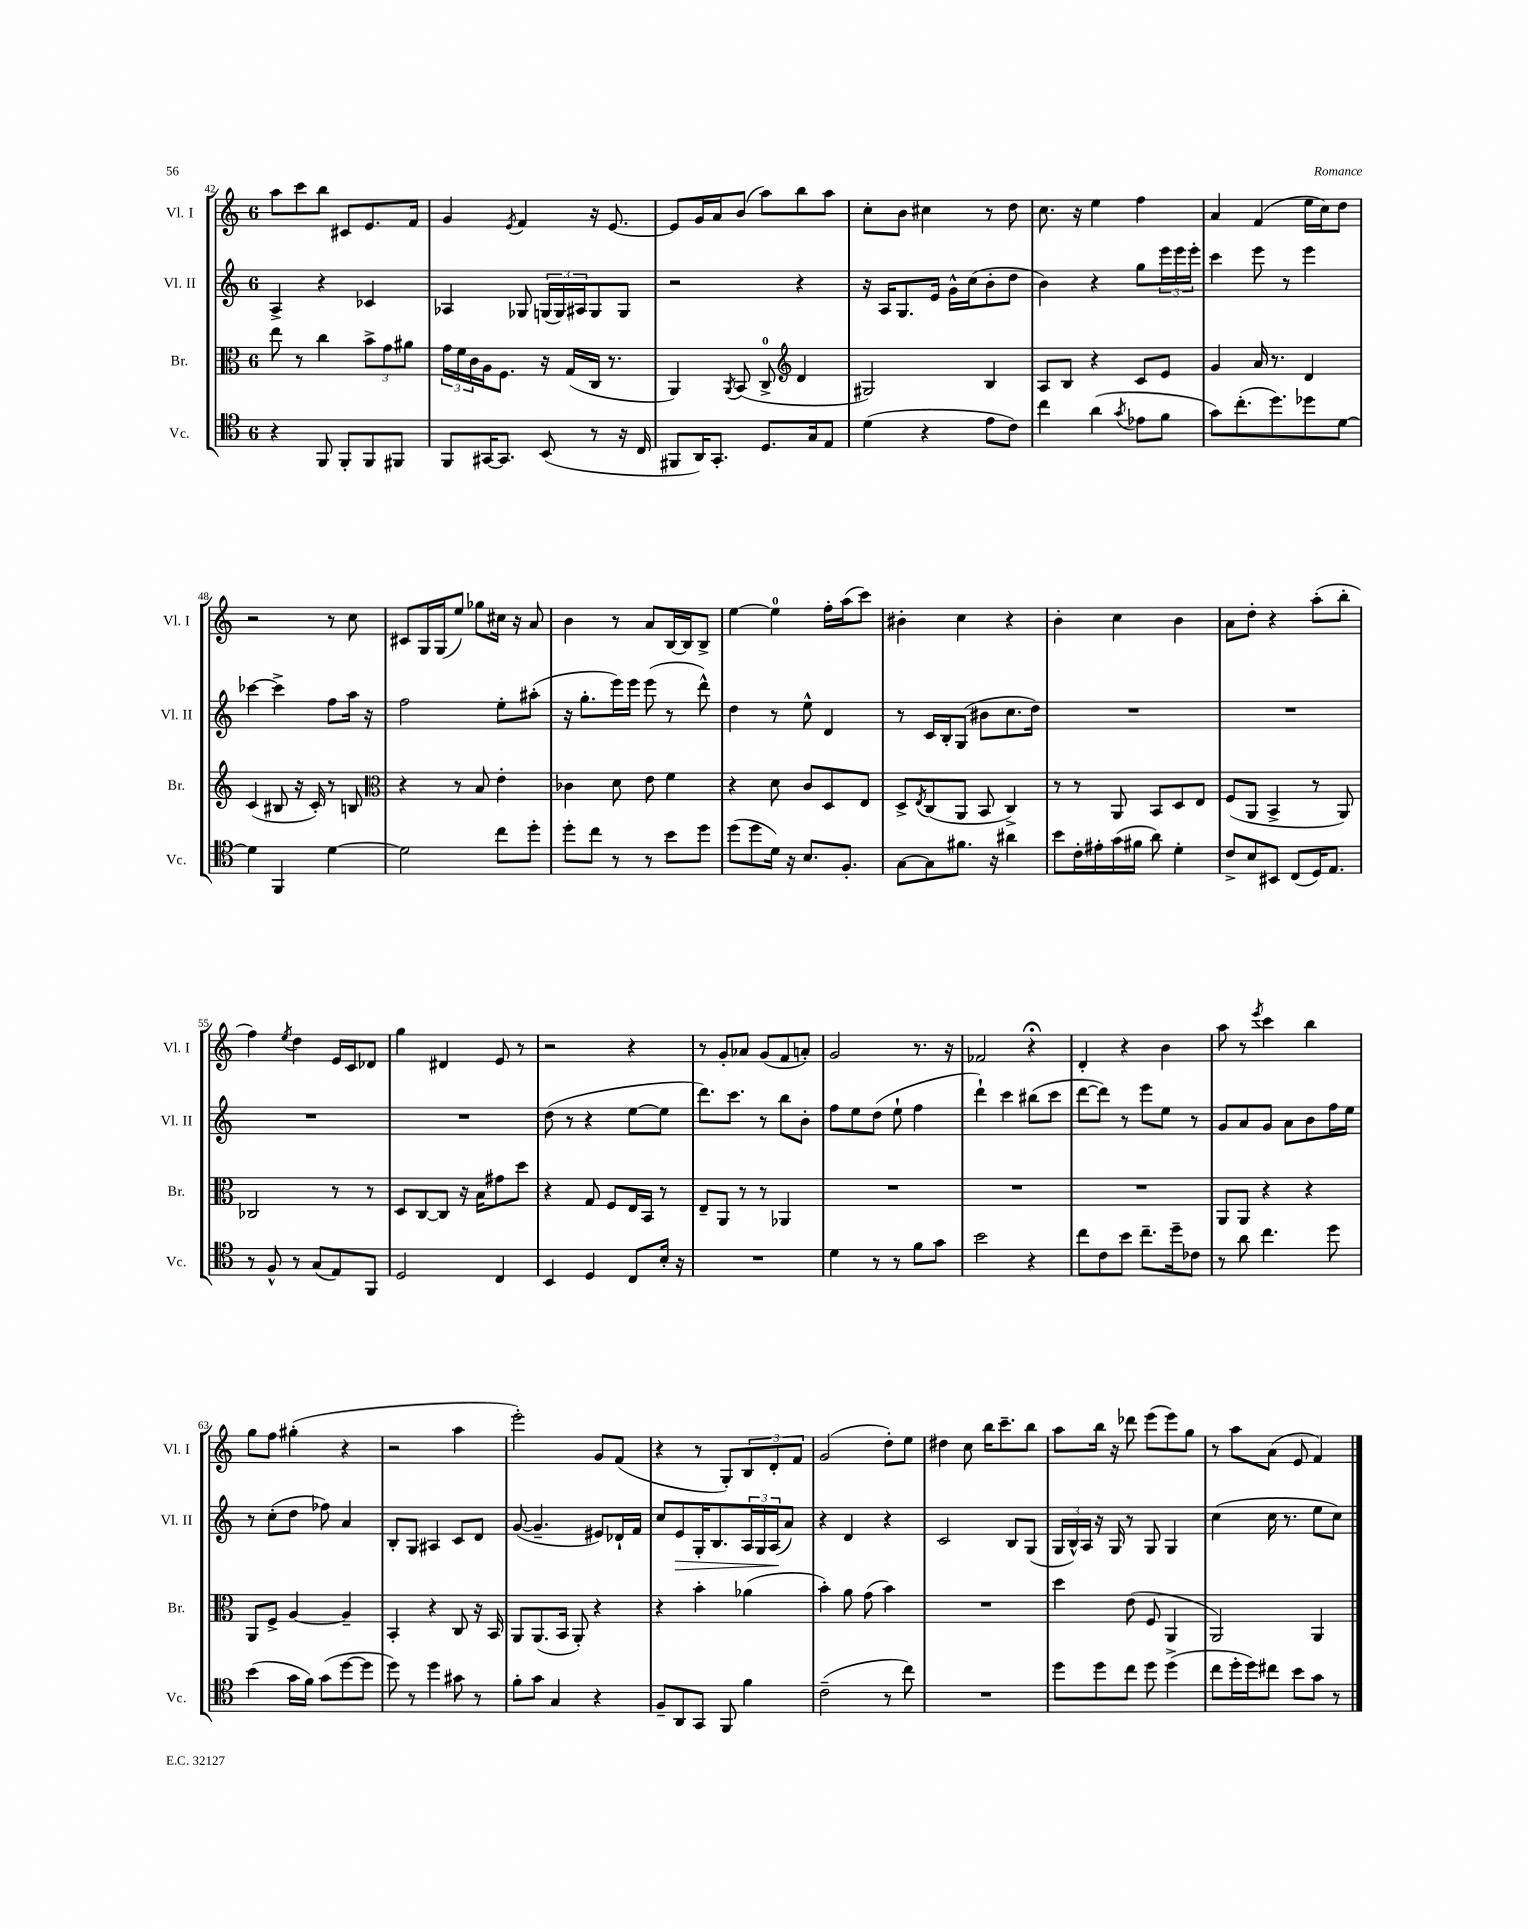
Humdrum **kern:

**kern	**kern	**kern	**dynam	**kern
*part4	*part3	*part2	*part2	*part1
*staff4	*staff3	*staff2	*staff2	*staff1
*I"Vc.	*I"Br.	*I"Vl. II	*	*I"Vl. I
*I'Vc.	*I'Br.	*I'Vl. II	*	*I'Vl. I
*clefC4	*clefC3	*clefG2	*	*clefG2
*k[]	*k[]	*k[]	*	*k[]
*M6/8	*M6/8	*M6/8	*	*M6/8
=42	=42	=42	=42	=42
4r	8ee\	4A^/	.	8aa\L
.	8r	.	.	8ccc\
8FF/	4cc\	4r	.	8bb\J
8FF'/L	.	.	.	8c#X/L
8FF/	12b^\L	4c-X/	.	8.e/
.	12g\	.	.	.
8FF#X/J	.	.	.	.
.	12a#X\J	.	.	.
.	.	.	.	16f/Jk
=43	=43	=43	=43	=43
8FF/L	24g\LL	4A-X/	.	4g/
.	24f\	.	.	.
.	24c\	.	.	.
[16GG#X/K	16A\J	.	.	.
8.GG#/J]	8.F\J	.	.	.
.	.	.	.	8qe/
.	.	8G-X/	.	4f/
(8BB/	16r	(24Gn/LL	.	.
.	.	24G/)	.	.
.	(16G/LL	.	.	.
.	.	24A#X/J	.	.
8r	16C/JJ	8G/	.	16r
.	8.r	.	.	[8.e/
16r	.	8G/J	.	.
16C/	.	.	.	.
=44	=44	=44	=44	=44
8FF#X/L	4AA/)	2r	.	8e/L]
16AA/K)	.	.	.	16g/L
8.GG'/J	.	.	.	16a/J
.	8qAA/	.	.	.
.	(8BB/	.	.	(8b/J
8.D/L	8C^/	.	.	8aa\L)
*	*clefG2	*	*	*
.	4d/	4r	.	8bb\
16G/k	.	.	.	.
8E/J	.	.	.	8aa\J
=45	=45	=45	=45	=45
(4d\	2G#X/)	16r	.	8cc'\L
.	.	16A/KL	.	.
.	.	8.G/	.	8b\J
4r	.	.	.	4cc#X\
.	.	16e/Jk	.	.
.	.	16g^^\LL	.	.
.	.	(16cc\J	.	.
8e\L	4B/	8b'\	.	8r
8c\J)	.	8dd\J	.	8dd\
=46	=46	=46	=46	=46
4cc\	8A/L	4b\)	.	8.cc\
.	8B/J	.	.	.
.	.	.	.	16r
(4a\	4r	4r	.	4ee\
8qg/	.	.	.	.
8e-X\L	8c/L	8gg\L	.	4ff\
8f\J	8e/J	24eee\L	.	.
.	.	24eee\	.	.
.	.	24eee'\JJ	.	.
=47	=47	=47	=47	=47
8g\L)	4g/	4ccc\	.	4a/
(8.cc'\	.	.	.	.
.	16a/	8eee\	.	(4f/
8.dd\)	8.r	.	.	.
.	.	8r	.	.
8dd-X\	4d/	4eee\	.	16ee\LL
.	.	.	.	16cc\J)
[8d\J	.	.	.	8dd\J
!!LO:LB:g=z
=48	=48	=48	=48	=48
4d\]	(4c/	[4ccc-X\	.	2r
4FF/	8B#X/	4ccc-^\]	.	.
.	16r	.	.	.
.	16c'/)	.	.	.
[4d\	8r	8ff\L	.	8r
.	8Bn/	16aa\Jk	.	8cc\
.	.	16r	.	.
=49	=49	=49	=49	=49
*	*clefC3	*	*	*
2d\]	4r	2ff\	.	8c#X/L
.	.	.	.	16G/L
.	.	.	.	(16G/J
.	8r	.	.	8ee/J)
.	8B/	.	.	8gg-X\L
8cc\L	4e'\	8ee'\L	.	16cc#X\Jk
.	.	.	.	16r
8dd'\J	.	(8aa#X'\J	.	8a/
=50	=50	=50	=50	=50
8dd'\L	4c-X\	16r	.	4b\
.	.	8.gg'\L	.	.
8cc\J	.	.	.	.
8r	8d\	16eee\L)	.	8r
.	.	16eee\JJ	.	.
8r	8e\	(8eee\	.	8a/L
8b\L	4f\	8r	.	[16B/L
.	.	.	.	16B/J]
8dd\J	.	8ddd^^\)	.	8B^/J
=51	=51	=51	=51	=51
(8dd\L	4r	4dd\	.	[4ee\
8dd\	.	.	.	.
16d\Jk)	8d\	8r	.	4ee\]
16r	.	.	.	.
8.B/L	8c/L	8ee^^\	.	.
.	8D/	4d/	.	16ff'\LL
8.F'/J	.	.	.	(16aa\J
.	8E/J	.	.	8ccc\J)
=52	=52	=52	=52	=52
[8G\L	8D^/L	8r	.	4b#X'\
.	8qE/	.	.	.
8G\]	(8C/	16c/LL	.	.
.	.	16B'/J	.	.
8.f#X\J	8AA/J	(8G/J	.	4cc\
.	8BB/	8b#X\L	.	.
16r	.	.	.	.
4a#X\	4C^/)	8.cc\	.	4r
.	.	16dd\Jk)	.	.
=53	=53	=53	=53	=53
8b\L	8r	2.r	.	4b'\
16c'\L	8r	.	.	.
16e#X'\	.	.	.	.
(16g\	8AA/	.	.	4cc\
16f#X\JJ	.	.	.	.
8a\)	8BB/L	.	.	.
4d'\	8D/	.	.	4b\
.	8E/J	.	.	.
=54	=54	=54	=54	=54
8c^/L	(8F/L	2.r	.	8a\L
8B/	8AA/J	.	.	8dd'\J
8BB#X/J	4BB^/	.	.	4r
(8C/L	.	.	.	.
16D/K)	8r	.	.	(8aa'\L
8.E/J	.	.	.	.
.	8AA/)	.	.	8bb'\J
!!LO:LB:g=z
=55	=55	=55	=55	=55
8r	2C-X/	2.r	.	4ff\)
8F^^/	.	.	.	.
.	.	.	.	8qee/
8r	.	.	.	4dd\
(8G/L	.	.	.	.
8E/)	8r	.	.	16e/LL
.	.	.	.	16c/J
8FF/J	8r	.	.	8d-X/J
=56	=56	=56	=56	=56
2D/	8D/L	2.r	.	4gg\
.	[8C/	.	.	.
.	8C/J]	.	.	4d#X/
.	16r	.	.	.
.	16B\KL	.	.	.
4C/	8g#X\	.	.	8e/
.	8dd\J	.	.	8r
=57	=57	=57	=57	=57
4BB/	4r	(8dd\	.	2r
.	.	8r	.	.
4D/	8G/	4r	.	.
.	8F/L	.	.	.
8C/L	16E/L	[8ee\L	.	4r
.	16BB/JJ	.	.	.
16B'/Jk	8r	8ee\J]	.	.
16r	.	.	.	.
=58	=58	=58	=58	=58
2.r	8E~/L	8.ddd\L)	.	8r
.	8AA/J	.	.	8g'/L
.	.	8.ccc\J	.	.
.	8r	.	.	8a-X/J
.	8r	8r	.	(8g/L
.	4AA-X/	8bb\L	.	8f/
.	.	8b'\J	.	8an'/J)
=59	=59	=59	=59	=59
4d\	2.r	8ff\L	.	2g/
.	.	8ee\	.	.
8r	.	(8dd\J	.	.
8r	.	8ee`\	.	.
8f\L	.	4ff\	.	8.r
8g\J	.	.	.	.
.	.	.	.	16r
=60	=60	=60	=60	=60
2b\	2.r	4ddd`\)	.	2f-X/
.	.	4ccc\	.	.
4r	.	(8bb#X\L	.	4r;<
.	.	8ccc\J	.	.
=61	=61	=61	=61	=61
8cc\L	2.r	[8ddd\L	.	4d'/
8c\	.	8ddd\J])	.	.
8b\J	.	8r	.	4r
8.cc~\L	.	8eee\L	.	.
.	.	8ee\J	.	4b\
16dd~\k	.	.	.	.
8c-X\J	.	8r	.	.
=62	=62	=62	=62	=62
8r	8AA/L	8g/L	.	8aa\
8a\	8AA/J	8a/	.	8r
.	.	.	.	8qeee/
4.cc\	4r	8g/J	.	4ccc\
.	.	8a\L	.	.
.	4r	8b\	.	4bb\
8dd\	.	16ff\L	.	.
.	.	16ee\JJ	.	.
!!LO:LB:g=z
=63	=63	=63	=63	=63
(4b\	8AA/L	8r	.	8gg\L
.	8F^/J	(8cc'\L	.	8ff\J
16g\LL	[4A/	8dd\J	.	(4gg#X'\
16f\JJ)	.	.	.	.
(8g\L	.	8ff-X\)	.	.
[8dd\	4A~/]	4a/	.	4r
8dd\J]	.	.	.	.
=64	=64	=64	=64	=64
8dd\)	4BB'/	8B'/L	.	2r
8r	.	8G/J	.	.
4dd\	4r	4A#X/	.	.
8g#X\	8C/	8c/L	.	4aa\
8r	16r	8d/J	.	.
.	16BB/	.	.	.
=65	=65	=65	=65	=65
8f'\L	8AA/L	([8g/	.	2eee'\)
8g\J	(8.AA/	4.g~/]	.	.
4G/	.	.	.	.
.	16BB/Jk	.	.	.
.	8AA'/)	.	.	.
4r	4r	8e#X/L)	.	8g/L
.	.	16d-X`/L	.	(8f/J
.	.	16f/JJ	.	.
=66	=66	=66	=66	=66
8F~/L	4r	8cc/L	.	4r
!	!	!	!LO:HP:b	!
8AA/	.	8e/	>	.
8GG/J	4b'\	16G'/K	.	8r
.	.	8.B/	.	.
8FF/	.	.	.	8G'/L)
4f\	(4a-X\	24A/L	.	12B/
.	.	24G/	.	.
.	.	(24A/J	.	12d'/
.	.	8a/J)	]	.
.	.	.	.	12f/J
=67	=67	=67	=67	=67
(2c~\	4b'\)	4r	.	(2g/
.	8a\	4d/	.	.
.	(8g\	.	.	.
8r	4b\)	4r	.	8dd'\L)
8cc\)	.	.	.	8ee\J
=68	=68	=68	=68	=68
2.r	2.r	2c/	.	4dd#X\
.	.	.	.	8cc\
.	.	.	.	16bb\KL
.	.	.	.	8.ccc~\
.	.	8B/L	.	.
.	.	(8G/J	.	8bb\J
=69	=69	=69	=69	=69
8dd\L	4dd\	24G/LL	.	8aa\L
.	.	24B^^/)	.	.
.	.	24A/JJ	.	.
8dd\	.	16r	.	16bb\Jk
.	.	16G/	.	16r
8cc\J	(8e\	8r	.	8ddd-X\
8dd\	8F/	8G/	.	(8eee\L
(4dd^\	4AA/	4G/	.	8eee\)
.	.	.	.	8gg\J
=70	=70	=70	=70	=70
8cc\L	2AA/)	(4cc\	.	8r
16dd'\L	.	.	.	8aa\L
16dd\J)	.	.	.	.
8cc#X\J	.	16cc\	.	(8a\J
.	.	8.r	.	.
8b\L	.	.	.	8e/
8g\J	4AA/	8ee\L	.	4f/)
8r	.	8cc\J)	.	.
==	==	==	==	==
*-	*-	*-	*-	*-
